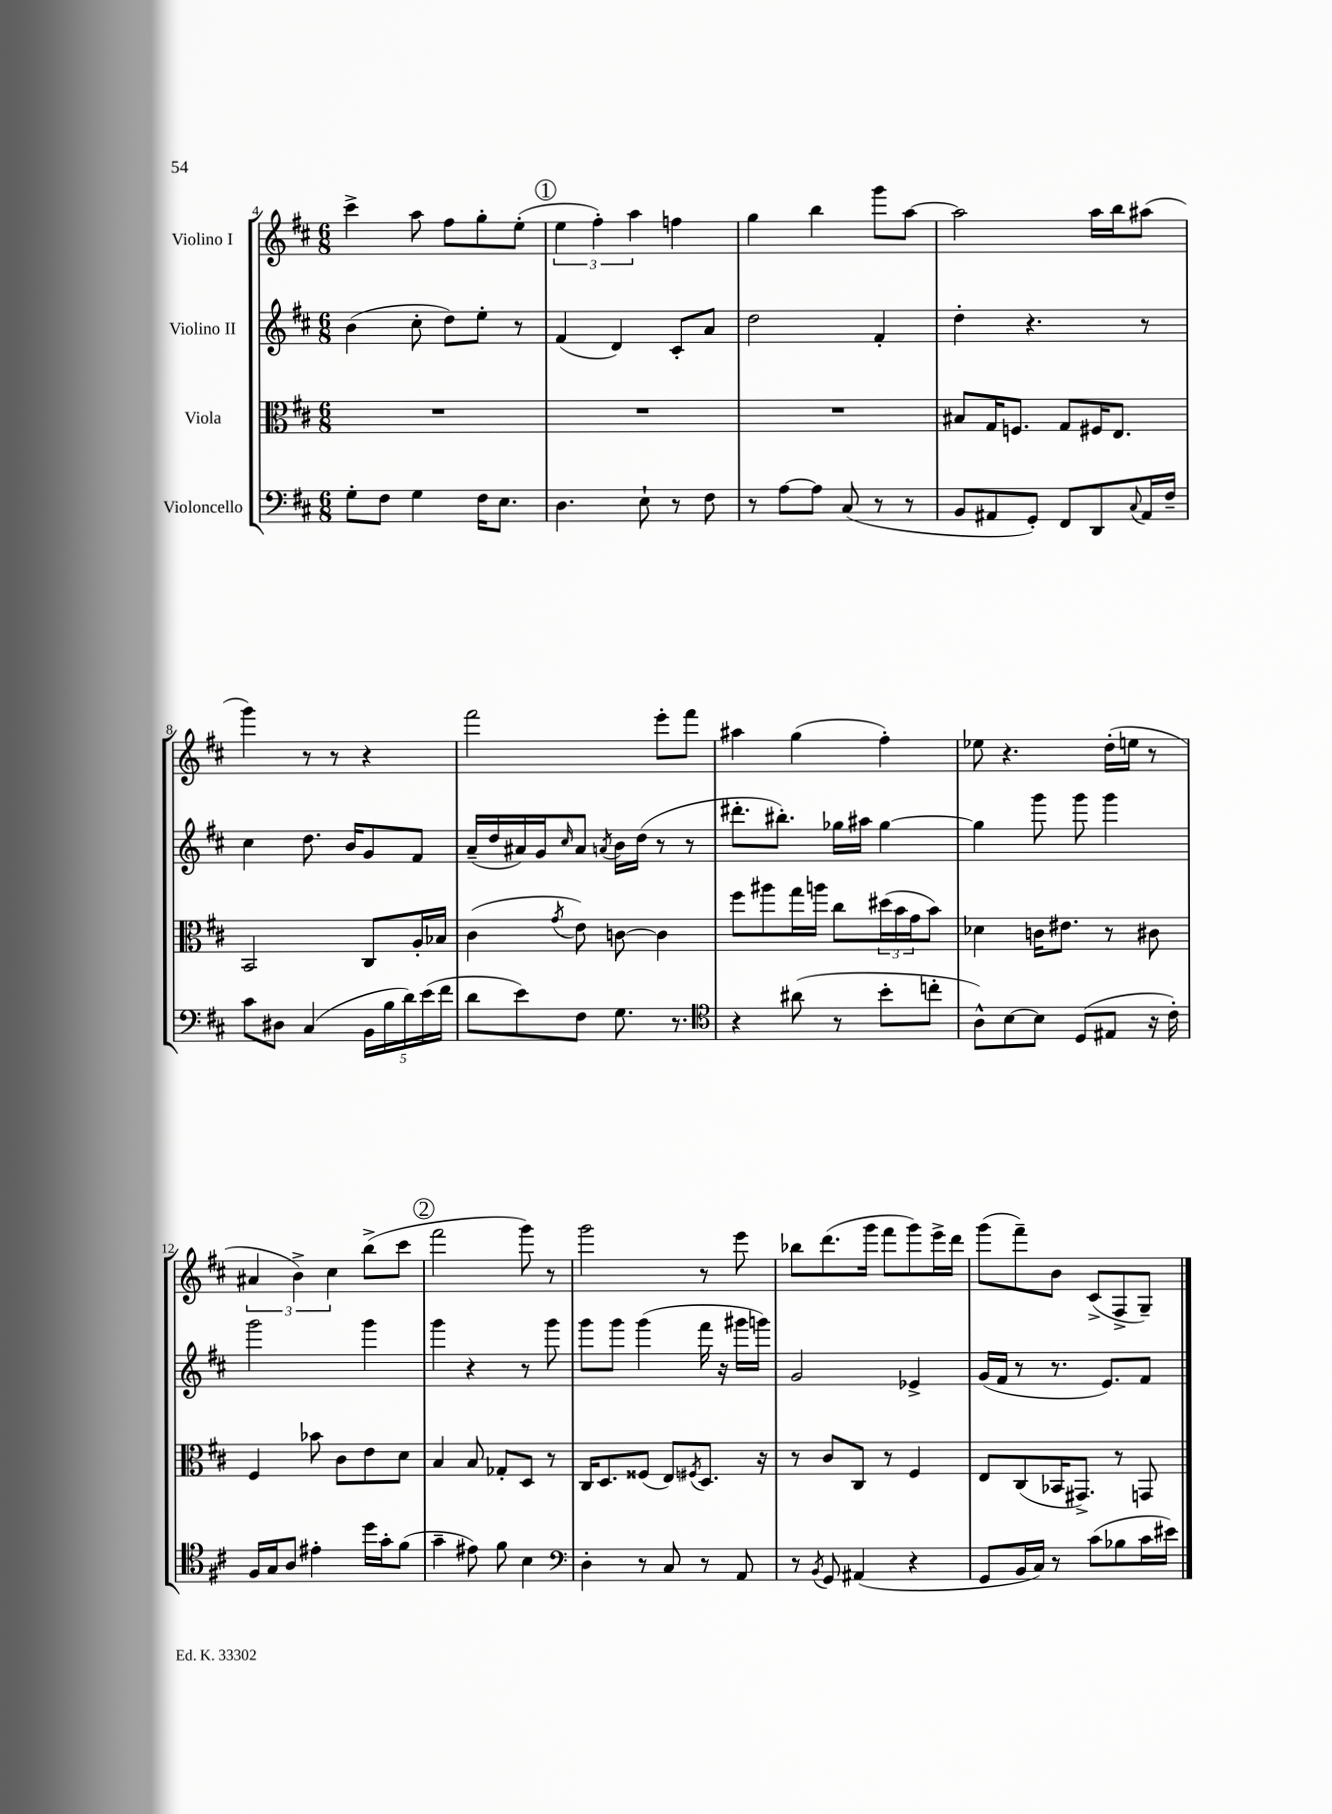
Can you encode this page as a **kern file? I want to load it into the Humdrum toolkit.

**kern	**kern	**kern	**kern
*part4	*part3	*part2	*part1
*staff4	*staff3	*staff2	*staff1
*I"Violoncello	*I"Viola	*I"Violino II	*I"Violino I
*clefF4	*clefC3	*clefG2	*clefG2
*k[f#c#]	*k[f#c#]	*k[f#c#]	*k[f#c#]
*M6/8	*M6/8	*M6/8	*M6/8
=4	=4	=4	=4
8G'\L	2.r	(4b\	4ccc#^\
8F#\J	.	.	.
4G\	.	8cc#'\	8aa\
.	.	8dd\L)	8ff#\L
16F#\KL	.	8ee'\J	8gg'\
8.E\J	.	.	.
.	.	8r	(8ee'\J
!!LO:REH:place=s1:t=1
=5	=5	=5	=5
4.D\	2.r	(4f#/	6ee\
.	.	.	6ff#'\)
.	.	4d/)	.
.	.	.	6aa\
8E`\	.	.	.
8r	.	8c#'/L	4ffn\
8F#\	.	8a/J	.
=6	=6	=6	=6
8r	2.r	2dd\	4gg\
[8A\L	.	.	.
8A\J]	.	.	4bb\
(8C#/	.	.	.
8r	.	4f#'/	8ggg\L
8r	.	.	[8aa\J
=7	=7	=7	=7
8BB/L	8B#X/L	4dd'\	2aa\]
8AA#X/	16G/K	.	.
.	8.Fn/J	.	.
8GG'/J)	.	4.r	.
8FF#/L	8G/L	.	.
8DD/	16F#X/K	.	16aa\LL
.	8.E/J	.	16bb\J
8qqC#/	.	.	.
16AA#/L	.	8r	(8aa#X\J
16F#~/JJ	.	.	.
!!LO:LB:g=z
=8	=8	=8	=8
8c#\L	2BB/	4cc#\	4ggg\)
8D#X\J	.	.	.
(4C#/	.	8.dd\	8r
.	.	.	8r
.	.	16b/KL	.
20BB\LL	8C#/L	8g/	4r
20B\	.	.	.
20d\)	.	.	.
.	16A'/L	8f#/J	.
(20e\	.	.	.
.	16B-X/JJ	.	.
20f#\JJ	.	.	.
=9	=9	=9	=9
8d\L	(4c#\	(16a~/LL	2fff#\
.	.	16dd/	.
8e\)	.	16a#X/)	.
.	.	16g/J	.
.	8qg/	16qqcc#/	.
8F#\J	8e\)	8a#/J	.
.	.	8qan/	.
8.G\	[8cn\	16b\LL	.
.	.	(16dd\JJ	.
.	4c\]	8r	8eee'\L
8.r	.	.	.
.	.	8r	8fff#\J
=10	=10	=10	=10
*clefC4	*	*	*
4r	8ff#\L	8.ddd#X'\L	4aa#X\
.	8aa#X\	.	.
.	.	8.bb#X'\J)	.
(8a#X\	16gg\L	.	(4gg\
.	16aan\JJ	.	.
8r	8cc#\L	16gg-X\LL	.
.	.	16aa#X\JJ	.
8b'\L	(24dd#X\L	[4gg-\	4ff#'\)
.	24b\	.	.
.	24g\J	.	.
8ccn'\J	8b\J)	.	.
=11	=11	=11	=11
8A^^\L)	4d-X\	4gg-\]	8ee-X\
[8B\	.	.	4.r
8B\J]	16cn\KL	8ggg\	.
.	8.e#X\J	.	.
(8D/L	.	8ggg\	.
8E#X/J	8r	4ggg\	(16dd'\LL
.	.	.	16een\JJ
16r	8c#X\	.	8r
16c#'\)	.	.	.
!!LO:LB:g=z
=12	=12	=12	=12
16F#/LL	4F#/	2ggg\	6a#X/
16G/J	.	.	.
8A/J	.	.	.
.	.	.	6b^\)
4e#X'\	8b-X\	.	.
.	.	.	6cc#\
.	8c#\L	.	.
16dd\LL	8e\	4ggg\	(8bb^\L
16g'\J	.	.	.
(8f#\J	8d\J	.	8ccc#\J
!!LO:REH:place=s1:t=2
=13	=13	=13	=13
4g~\	4B/	4ggg\	2fff#\
8e#X\)	8B/	4r	.
8f#\	8G-X'/L	.	.
4B\	8D/J	8r	8ggg\)
.	8r	8ggg\	8r
=14	=14	=14	=14
*clefF4	*	*	*
4D'\	16C#/KL	8ggg\L	2ggg\
.	8.D/	.	.
.	.	8ggg\J	.
8r	(8F##X/J	(4ggg\	.
8C#/	8E/L)	.	.
.	8qF#X/	.	.
8r	8.D/J	16fff#\	8r
.	.	16r	.
8AA/	.	16ggg#X\LL	8eee\
.	16r	16gggn\JJ)	.
=15	=15	=15	=15
8r	8r	2g/	8bb-X\L
8qBB/	.	.	.
8GG/	8c#/L	.	(8.ddd\
(4AA#X/	8C#/J	.	.
.	.	.	16ggg\Jk
.	8r	.	8fff#\L
4r	4F#/	4e-X^/	8ggg\)
.	.	.	16eee^\L
.	.	.	16ddd\JJ
=16	=16	=16	=16
8GG/L	8E/L	(16g/LL	(8ggg\L
.	.	16f#/JJ	.
16BB/L	(8C#/	8r	8fff#~\)
16C#/JJ)	.	.	.
8r	16BB-X/K	8.r	8b\J
.	8.GG#X^/J)	.	.
(8c#\L	.	.	(8c#^/L
.	.	8.e/L)	.
8B-X\	8r	.	8F#^/
16c#\L	8GGn/	8f#/J	8G~/J)
16e#X\JJ)	.	.	.
==	==	==	==
*-	*-	*-	*-
